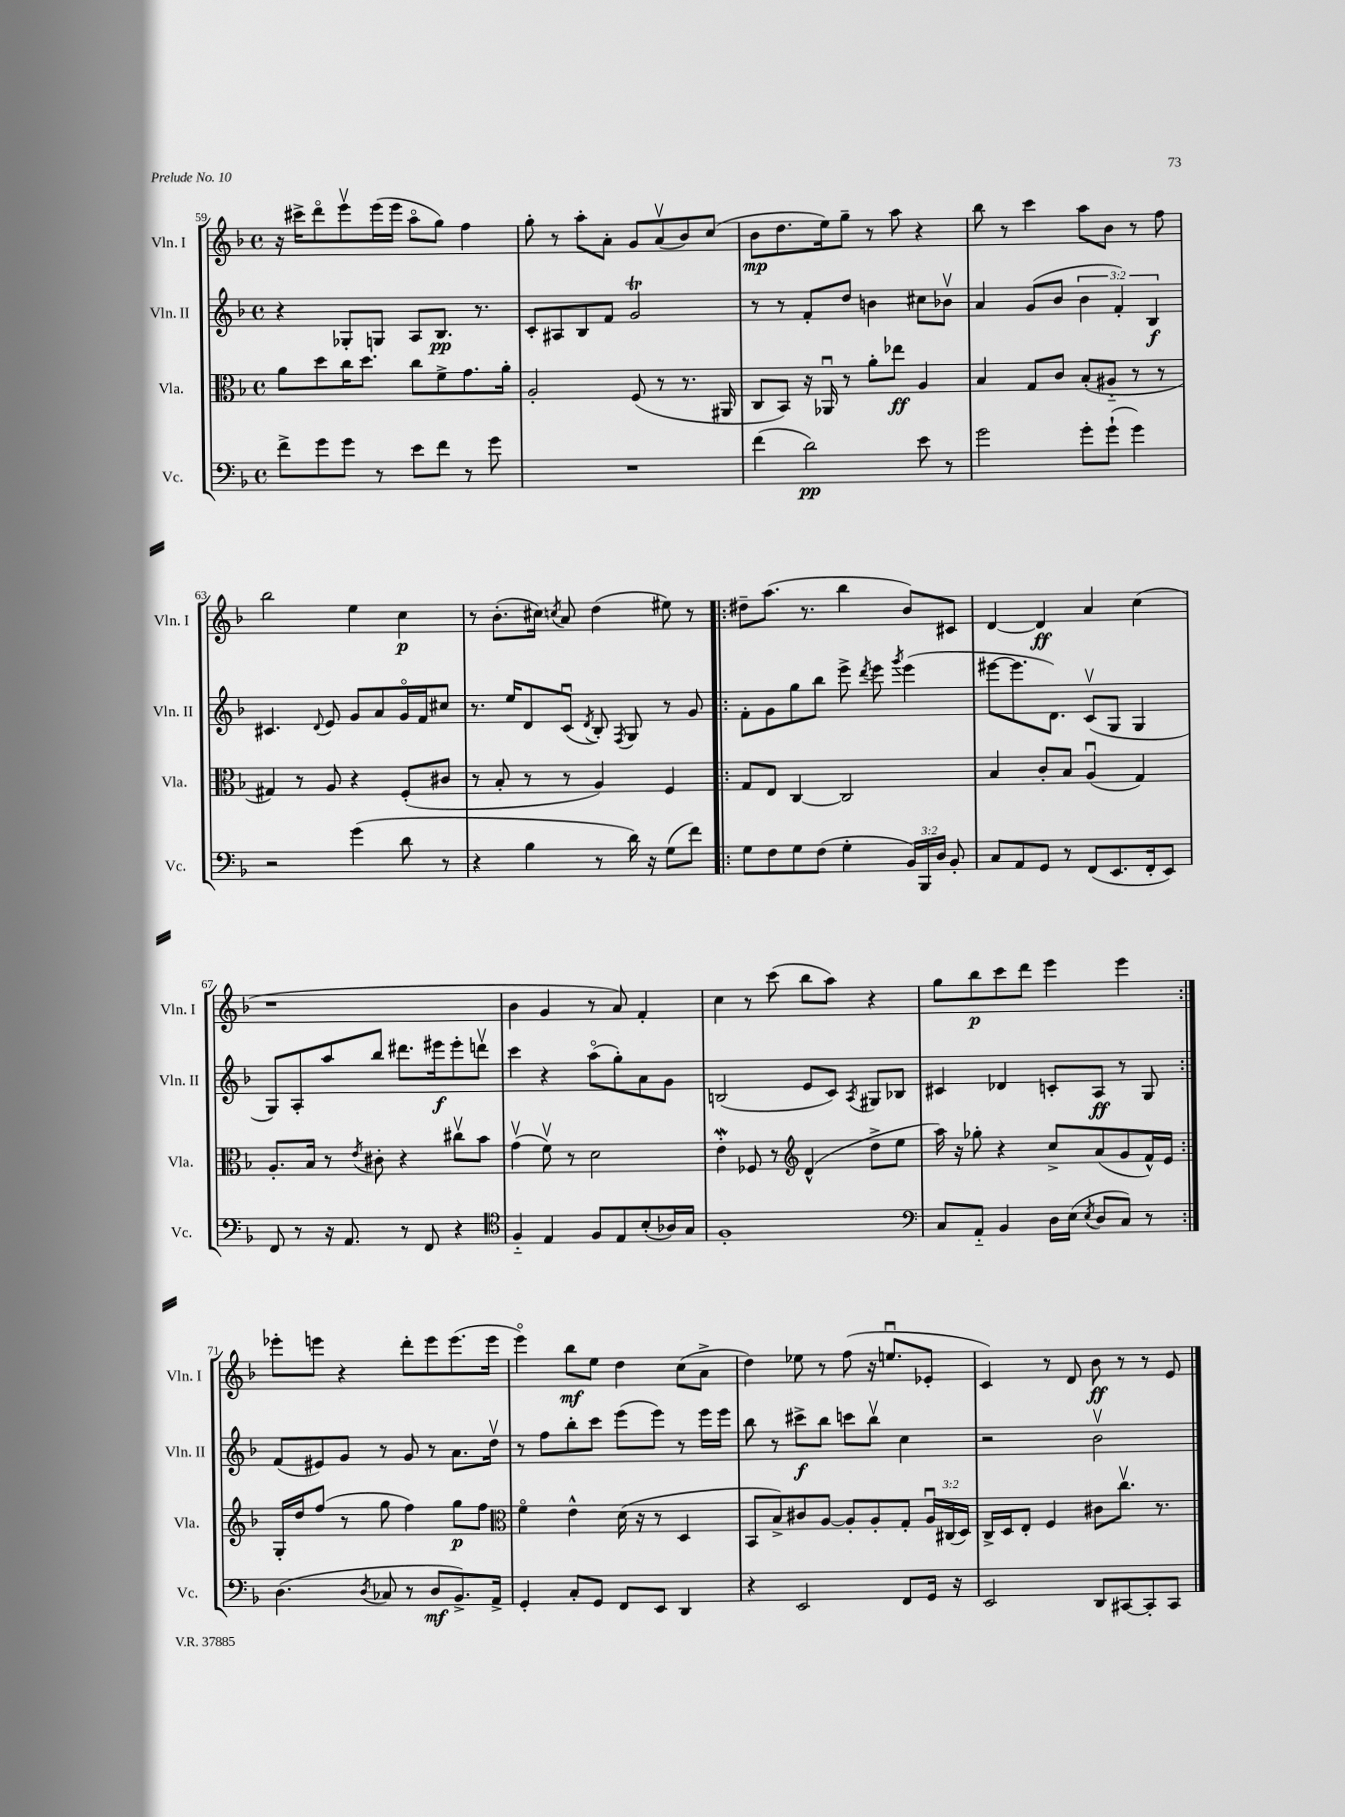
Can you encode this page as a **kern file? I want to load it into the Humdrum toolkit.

**kern	**kern	**kern	**kern
*staff4	*staff3	*staff2	*staff1
*clefF4	*clefC3	*clefG2	*clefG2
*k[b-]	*k[b-]	*k[b-]	*k[b-]
*M4/4	*M4/4	*M4/4	*M4/4
*met(c)	*met(c)	*met(c)	*met(c)
8f^	8a	4r	16r
.	.	.	16ccc#^
8g	8dd	.	8dddo
8g	16cc	8G-'	8eeev
.	8.dd	.	.
8r	.	8G	(16eee
.	.	.	16eee
8e	8cc	8A	8aao
8f	8f^	8.B-	8gg)
8r	8.g	.	4ff
.	.	8.r	.
8g	.	.	.
.	16a'	.	.
=	=	=	=
1r	2A'	8c'	8gg'
.	.	8A#	8r
.	.	8B-	8aa'
.	.	8f	8a'
.	(8F	2g	8g
.	8r	.	(8av
.	8.r	.	8b-)
.	.	.	(8cc
.	16AA#	.	.
=	=	=	=
(4f	8C	8r	8b-
.	8BB-)	8r	8.dd
2d)	16r	8f'	.
.	16AA-u	.	16ee)
.	8r	8dd	8gg~
.	8a'	4b	8r
.	8ee-	.	8aa
8e	4A	8cc#	4r
8r	.	8b-v	.
=	=	=	=
2g	4B-	4a	8bb-
.	.	.	8r
.	8G	(8g	4ccc
.	8c	8b-	.
8g'	(8B-'	6b-	8aa
(8g`	8A#'~	.	8b-
.	.	6f')	.
4g)	8r	.	8r
.	.	6B-	.
.	8r	.	8ff
=	=	=	=
2r	4G#)	4.c#	2bb-
.	8r	.	.
.	.	8qqd	.
.	8A	8e	.
(4g	4r	8g	4ee
.	.	8a	.
8d	(8F'	16go	4cc
.	.	16f	.
8r	8c#	8cc#	.
=	=	=	=
4r	8r	8.r	8r
.	8B-'	.	(8.b-'
.	.	16ee	.
4B-	8r	8d	.
.	.	.	16cc#)
.	.	.	8qcc
.	8r	(8cu	8a
.	.	8qd	.
8r	4A)	8B-')	(4dd
.	.	8qF	.
16d)	.	8G	.
16r	.	.	.
(8G	4F	8r	8ee#)
8f)	.	8g	8r
=!|:	=!|:	=!|:	=!|:
8G	8G	8f'	8dd#~
8F	8E	8g	(8.aa
8G	[4C	8gg	.
.	.	.	8.r
(8F	.	8bb-	.
4G'	2C]	8eee^	4bb-
.	.	8qddd	.
.	.	8eee	.
.	.	8qggg	.
24BB-)	.	(4eee	8b-)
24BBB-	.	.	.
24D	.	.	.
8BB-'	.	.	8c#
=	=	=	=
8C	4B-	[8eee#	[4d
8AA	.	8.eee#]	.
8GG	8c'	.	4d]
.	.	8.d)	.
8r	8B-	.	.
(8FF	(4Au	(8cv	4a
8.EE	.	8G	.
.	4G)	4G	(4cc
16FF'	.	.	.
8EE)	.	.	.
=	=	=	=
8FF	8.A'	8G)	1r
8r	.	8A'	.
.	16B-	.	.
16r	8r	8aa	.
8.AA	.	.	.
.	8qe	.	.
.	8c#'	8bb-	.
8r	4r	8.ddd#	.
8FF	.	.	.
.	.	16eee#	.
4r	8cc#v	8eee#'	.
.	8b-	8dddv	.
=	=	=	=
*clefC4	*	*	*
4F'~	(4gv	4ccc	4b-
4E	8fv)	4r	4g
.	8r	.	.
8F	2d	(8aao	8r
8E	.	8gg')	8a)
(8B-'	.	8a	4f'
16A-)	.	8g	.
16G	.	.	.
=	=	=	=
1F'	4e'	(2B	4cc
.	8F-	.	8r
.	8r	.	(8ccc
*	*clefG2	*	*
.	(4d^^	8e	8bb-
.	.	8c)	8aa)
.	.	8qA	.
.	8dd^	8G#	4r
.	8ee	8B-	.
=	=	=	=
*clefF4	*	*	*
8C	16aa)	4c#	8gg
.	16r	.	.
8AA'~	8gg-'	.	8bb-
4BB-	4r	4d-	8ccc
.	.	.	8ddd
16D	8cc^	8c'	4eee
(16E	.	.	.
8qE	.	.	.
8D	(8a	8A	.
8C)	8g	8r	4eee
8r	16f^^)	8G	.
.	16e	.	.
=:|!	=:|!	=:|!	=:|!
(4.D	16G'	(8f	8eee-'
.	16dd	.	.
.	(8ff	8e#)	8eee
.	8r	8g	4r
8qD	.	.	.
8C-	8gg	8r	.
8r	4ff)	8g	8ddd'
8D	.	8r	8eee
8.BB-^)	8gg	8.a	(8.eee
.	8ff	.	.
16AA^	.	16ddv	16eee
=	=	=	=
*	*clefC3	*	*
4GG'	4fo	8r	4eeeo)
.	.	8ff	.
8C'	4e^^	8bb-'	8bb-
8GG	.	8ccc	8ee
8FF	(16d	(8eee	4dd
.	16r	.	.
8EE	8r	8eee)	.
4DD	4D	8r	(8cc
.	.	16eee	8a^
.	.	16eee	.
=	=	=	=
4r	8BB-	8bb-	4dd)
.	8B-^)	8r	.
2EE	8c#	8ccc#^	8ee-
.	[8A	8bb-	8r
.	8A']	8ccc	(8ff
.	8A'	8bb-v	16r
.	.	.	8.eeu
8FF	8G'	4cc	.
16GG	24Au	.	8e-'
.	(24C#	.	.
16r	.	.	.
.	24D)	.	.
=	=	=	=
2EE	16C^	2r	4c)
.	16D	.	.
.	8E'	.	.
.	4F	.	8r
.	.	.	8d
8DD	8c#	2b-v	8b-
[8CC#	8.ccv	.	8r
8CC#']	.	.	8r
.	8.r	.	.
8CC#	.	.	8e
==	==	==	==
*-	*-	*-	*-
